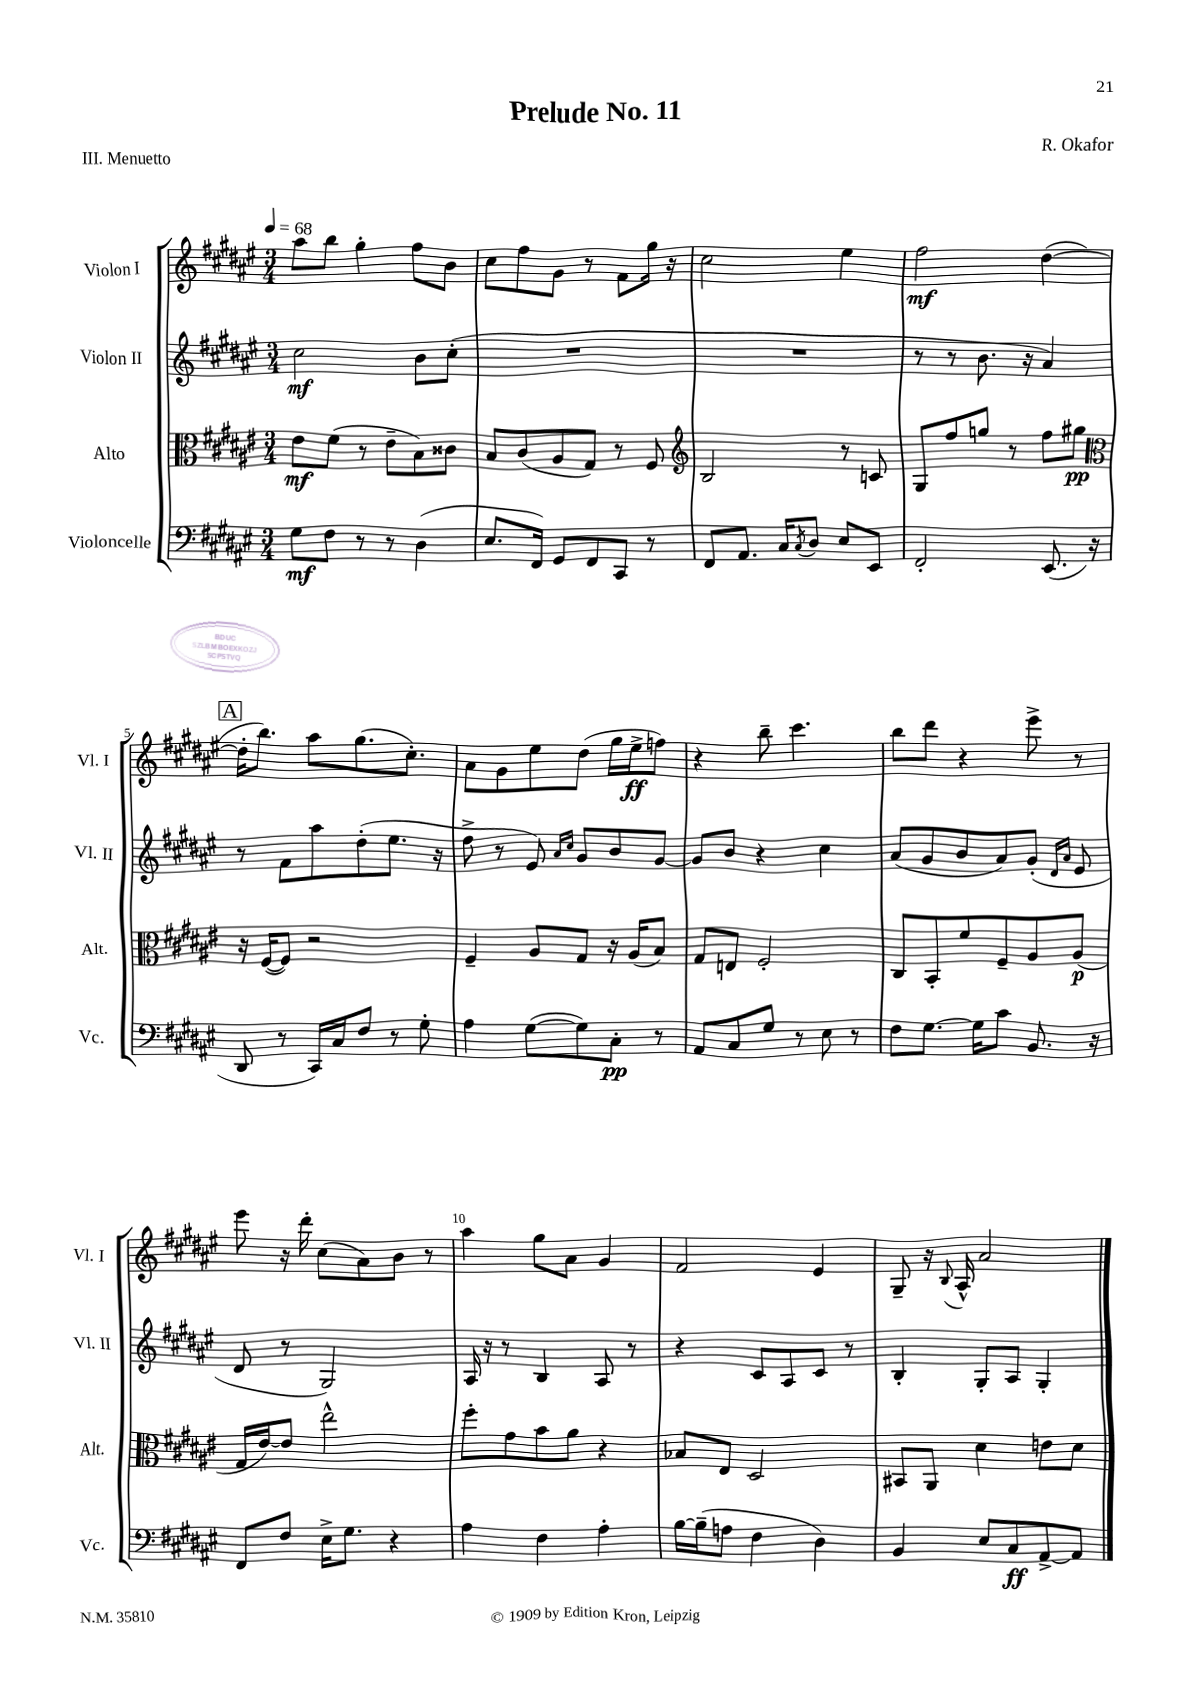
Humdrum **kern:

**kern	**kern	**kern	**kern
*staff4	*staff3	*staff2	*staff1
*clefF4	*clefC3	*clefG2	*clefG2
*k[f#c#g#d#a#e#]	*k[f#c#g#d#a#e#]	*k[f#c#g#d#a#e#]	*k[f#c#g#d#a#e#]
*M3/4	*M3/4	*M3/4	*M3/4
*MM68	*MM68	*MM68	*MM68
8G#	8e#	2cc#	8aa#
8F#	(8f#	.	8bb
8r	8r	.	4gg#'
8r	8e#~	.	.
(4D#	8B)	8b	8ff#
.	8c##	(8cc#'	8b
=	=	=	=
8.E#	8B	2.r	8cc#
.	(8c#	.	8ff#
16FF#)	.	.	.
8GG#	8A#	.	8g#
8FF#	8G#)	.	8r
8CC#	8r	.	8f#
8r	8F#	.	16gg#
.	.	.	16r
=	=	=	=
*	*clefG2	*	*
8FF#	2B	2.r	2cc#
8.AA#	.	.	.
16C#	.	.	.
8qC#	.	.	.
8D#	.	.	.
8E#	8r	.	4ee#
8EE#	8c	.	.
=	=	=	=
2FF#'	8G#	8r	2ff#
.	8ff#	8r	.
.	8gg	8.b	.
.	8r	.	.
.	.	16r	.
(8.EE#	8ff#	4a#)	([4dd#
.	8gg#	.	.
16r	.	.	.
=	=	=	=
*	*clefC3	*	*
8DD#	16r	8r	16dd#']
.	([16F#	.	8.bb)
8r	8F#])	8f#	.
16CC#)	2r	8aa#	8aa#
16C#	.	.	.
8F#	.	(8dd#'	(8.gg#
8r	.	8.ee#	.
.	.	.	8.cc#')
8G#'	.	.	.
.	.	16r	.
=	=	=	=
4A#	4F#~	8ff#^	8a#
.	.	8r	8g#
([8G#	8A#	8e#)	8ee#
.	.	16qqa#	.
.	.	16qqcc#	.
8G#])	8G#	8g#	(8dd#
8C#'	16r	8b	16gg#
.	(16A#	.	16ee#^
8r	8B)	[8g#	8ff)
=	=	=	=
8AA#	8G#	8g#]	4r
8C#	8E	8b	.
8G#	2F#'	4r	8bb~
8r	.	.	4.ccc#
8E#	.	4cc#	.
8r	.	.	.
=	=	=	=
8F#	8C#	(8a#	8bb
[8.G#	8BB'	8g#	8ddd#
.	8f#	8b	4r
16G#]	.	.	.
8c#	8F#~	8a#)	.
8.BB	8A#	(8g#'	8eee#^
.	.	16qqd#	.
.	.	16qqa#	.
.	(8A#	8e#	8r
16r	.	.	.
=	=	=	=
8FF#	16G#	8d#	8eee#
.	[16e#)	.	.
8F#	8e#]	8r	16r
.	.	.	16ddd#'
16E#^	2ee#^^	2G#)	(8cc#
8.G#	.	.	.
.	.	.	8a#)
4r	.	.	8b
.	.	.	8r
=	=	=	=
4A#	8ff#'	16A#	4aa#
.	.	16r	.
.	8g#	8r	.
4F#	8b	4B	8gg#
.	8a#	.	8a#
4A#'	4r	8A#	4g#
.	.	8r	.
=	=	=	=
[16B	8B-	4r	2f#
(16B~]	.	.	.
8A	8E#	.	.
4F#	2D#	8c#	.
.	.	8A#	.
4D#)	.	8c#	4e#
.	.	8r	.
=	=	=	=
4BB	8BB#	4B'	8G#~
.	8AA#	.	16r
.	.	.	8qqB
.	.	.	16A#^^
8E#	4d#	8G#'	2a#
8C#	.	8A#	.
[8AA#^	8e	4G#'	.
8AA#]	8d#	.	.
==	==	==	==
*-	*-	*-	*-
